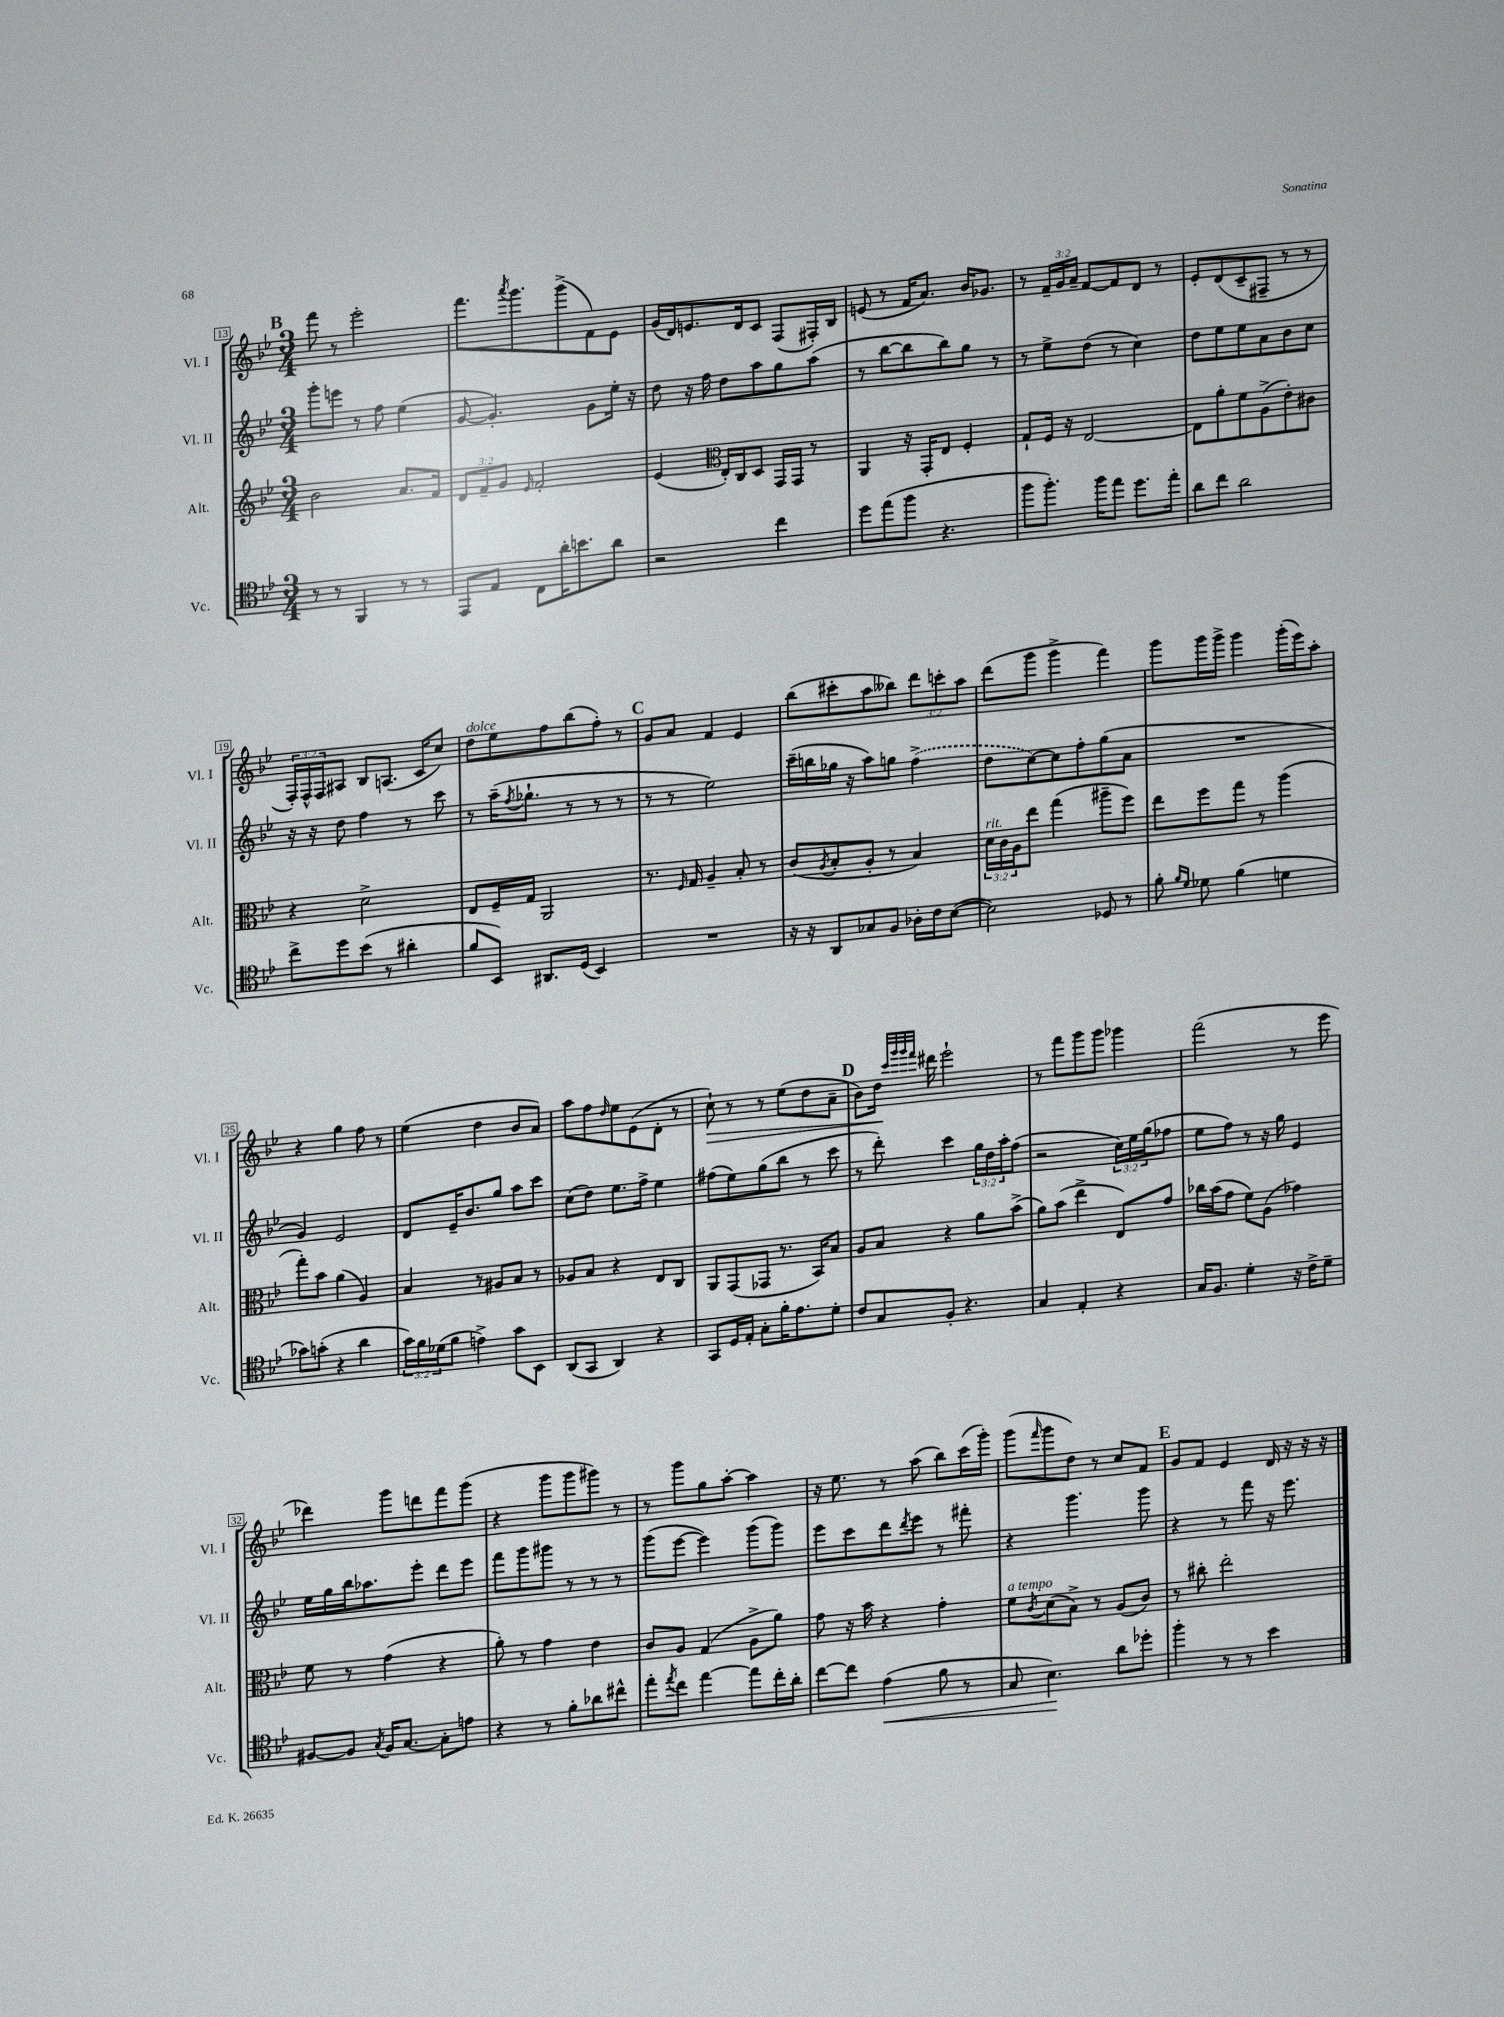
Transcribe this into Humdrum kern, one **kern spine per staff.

**kern	**kern	**kern	**kern
*staff4	*staff3	*staff2	*staff1
*clefC4	*clefG2	*clefG2	*clefG2
*k[b-e-]	*k[b-e-]	*k[b-e-]	*k[b-e-]
*M3/4	*M3/4	*M3/4	*M3/4
8r	2b-\	8ggg'\L	8fff\
8r	.	8eee\J	8r
4FF/	.	8r	2eee-'\
.	.	8ff\	.
8r	8.a/L	(4ee-\	.
8r	.	.	.
.	16f/Jk	.	.
=	=	=	=
8EE-/L	12d/L	[8g/	8.fff\L
.	12f~/	.	.
8E-/J	.	4.g'/])	.
.	12g/J	.	.
.	.	.	8qaaa/
.	.	.	8.ggg\
.	16qqe-/	.	.
8C\L	2f'/	.	.
16a'\K	.	.	(8ggg^\
8.b\	.	.	.
.	.	8g\L	8f\)
8a\J	.	16ee-'\Jk	8e-\J
.	.	16r	.
=	=	=	=
2r	(4e-/	8dd\	(16g/LL
.	.	.	16d/J)
.	.	16r	8.e/
.	.	16ff\	.
*	*clefC3	*	*
.	16E-'/LL)	8dd\L	.
.	16C/J	.	16d/k
.	8D/J	8aa\	8c/J
4cc\	16GG/LL	8gg\	(8F/L
.	16GG/JJ	.	.
.	8r	(8aa\J	16F#'/L)
.	.	.	16B-/JJ
=	=	=	=
8dd\L	4AA/	8r	(8e/
(8ee-\	.	[8bb-\L	8r
8ff\J	16r	8bb-\]	16f/LK
.	16GG'/LK	.	8.a/J)
4.r	8E-/J	8bb-\)	.
.	4F'/	8gg\J	16b-/LK
.	.	.	8.g-/J
.	.	8r	.
=	=	=	=
8ff\L	8G`/L	8r	8r
8.ff'\J)	16F/Jk	8ee-^\L	24f~/LL
.	.	.	24g/
.	16r	.	.
.	.	.	24a~/JJ
.	[2E-/	(8dd\J	[8f/L
16ff\LK	.	.	.
8ee-\J	.	8r	8f/]
8.dd\L	.	4cc\)	8d/J
.	.	.	8r
16ee-'\Jk	.	.	.
=	=	=	=
8a\L	8E-\]L	8dd\L	8e-'/L
8cc\J	8a'\	8ee-\	(8d/
2a\	8f\	8ee-\	8c~/
.	(8A^\	8a\	8F#~/J
.	8e-'\)	8b-\	8r
.	8c#\J	8cc\J	8r
=	=	=	=
8cc^\L	4r	16r	24F'/LL)
.	.	.	24F^^/
.	.	16r	.
.	.	.	24F/J
8dd\	.	8dd\	8A#/J
(8b-\J	2d^\	4ff\	8B-/L
8r	.	.	(8.A/J
4a#'\	.	8r	.
.	.	.	16c/LK
.	.	8ccc\	8cc/J)
=	=	=	=
8f/L	8E-/L	8r	8dd\L
8BB-/J)	16F~/L	(16aa~\LK	8ee-\
.	.	8qff/	.
.	16G/JJ	8.gg-`\J	.
8.AA#/L	2AA/	.	8ff\
.	.	8r	(8bb-\
(16D/Jk	.	.	.
4BB-/)	.	8r	8ff'\J)
.	.	8r	8r
=	=	=	=
2.r	8.r	8r	8g/L
.	.	8r	8a/J
.	16qqF/	.	.
.	16G/	.	.
.	4A~/	2ee-\)	4f/
.	8B-'/	.	4e-/
.	8r	.	.
=	=	=	=
16r	(8c/L	(16ccc~\LL	(8bb-\L
16r	.	16bb\	.
.	8qA/	.	.
8AA/L	8B-'/	16gg-\JJ	8ccc#'\
.	.	16r	.
8G-/	8A'/J	8aa\L)	8aa\
8F/J	8r	8gg\J	8bb--\J)
16A-'\LL	4B-/)	(4ff^\	12ddd\L
16c\J	.	.	.
.	.	.	12ccc'\
([8B-\J	.	.	.
.	.	.	12aa\J
=	=	=	=
2B-\])	24d\LL	8dd\L	(8ddd\L
.	24c\	.	.
.	24A\J	.	.
.	8ee-\J	[8cc\)	8ggg\J
.	(4gg\	8cc\]	4ggg^\
.	.	8ff'\	.
8D-/	8aa#~\L	(8gg\	4fff\)
8r	8ff\J)	8a\J	.
=	=	=	=
8f'\	8ee-\L	2.r	8ggg\L
16qqf/LL	.	.	.
16qqd/JJ	.	.	.
8d-\	8ff\	.	16ggg\L
.	.	.	16ggg^\JJ
(4f\	8gg\J	.	4ggg\
.	8r	.	.
4d\	(4aa\	.	(16ggg'\LL
.	.	.	16eee-\J)
.	.	.	8aa'\J
=	=	=	=
8g-\L)	8gg'\L)	4g/)	4r
(8g'\J	8b-\J	.	.
4r	(4a\	2e-/	4gg\
4a\	4A/)	.	8ff\
.	.	.	8r
=	=	=	=
24g\LL)	4B-/	8d/L	(4ee-\
24f\	.	.	.
(24d-\J	.	.	.
8f\J	.	16e-~/K	.
.	.	8.b-/	.
4e^\)	8r	.	4dd\
.	8A#/L	8gg/J	.
8g\L	8B-/J	8aa\L	8b-/L
8BB-\J	8r	8ccc\J	8a/J)
=	=	=	=
(8AA/L	8A-/L	(8cc\L	8aa\L
8GG/J	8B-/J	8dd\J)	8ff\
.	.	.	16qqdd/
4AA/)	4r	8.ee-\L	8ee-\
.	.	.	(8e-\
.	.	16ff^\Jk	.
4r	8E-/L	4ee-\	8d'\J
.	8C/J	.	8r
=	=	=	=
8GG/L	8AA/L	(8ff#\L	8cc`\)
16D/L	(8GG/	8ee-\)	8r
16E-'/JJ	.	.	.
8G'\L	8GG-/J	(8gg\	8r
16f'\K	8.r	8bb-\J	(8ee-\L
8.e-\	.	.	.
.	.	8r	8dd\
.	16BB-/LK)	.	.
8d'\J	8B-/J	8ccc\	8a~\J
=	=	=	=
8c/L	8A/L	8r	8b-\L)
8G/	8B-/J	8ddd'\)	16dd\Jk
.	.	.	32qqccc/LLL
.	.	.	32qqggg/
.	.	.	32qqggg/
.	.	.	32qqfff/JJJ
.	.	.	16ddd#\
8F'/J	4r	4ccc\	2eee-`\
4.r	.	.	.
.	8a\L	24gg\LL	.
.	.	24dd\	.
.	.	24aa'\J	.
.	(8b-^\J	(8ff\J	.
=	=	=	=
4G/	8a\L)	2r	8r
.	(8b-\J	.	8fff\L
4E-'/	4ee-^\	.	8ggg\
.	.	.	8ggg\J
4r	8E-/L)	24cc\LL)	4ggg-\
.	.	24ee-\	.
.	.	(24gg\J	.
.	8g/J	8ff-\J	.
=	=	=	=
16G/LK	16cc-\LL	8ee-\L	(2fff\
8.F/J	(16b-\J	.	.
.	8g\J	8ff\J)	.
4d'\	8f\L)	8r	.
.	(8A\J	16r	.
.	.	16gg\	.
16r	4g-\)	4e-/	8r
16c^\LK	.	.	.
8d~\J	.	.	8eee-\
=	=	=	=
[8F#/L	8f\	16ee-\LL	4ddd-\)
.	.	16gg\	.
8F#/]J	8r	16bb-\J	.
.	.	8.aa-\	.
8qG/	.	.	.
16F#/LK	(4g\	.	8ggg\L
[8.G/J	.	.	.
.	.	8eee-'\J	8ddd\
8G'\]L	4r	8ddd\L	8fff\
8e\J	.	8eee-\J	(8ggg\J
=	=	=	=
4r	8a'\)	8fff\L	4r
.	8r	8ggg\	.
8r	4g\	8ggg#\J	8ggg\L
8f'\L	.	8r	8ggg\
8a-\	4e-\	8r	8ggg#\J)
8cc#^^\J	.	8r	8r
=	=	=	=
8ee-'\L	8c/L	(8ggg\L	8r
8qee-/	.	.	.
8cc\J	8A/J	[8eee-\J	8ggg\L
[4ee-\	(4G/	4eee-\])	8gg\
.	.	.	[8aa'\J
8ee-\]L	8A^\L	(8ggg\L	4aa\]
16cc'\L	8a\J)	8ggg\J)	.
16a'\JJ	.	.	.
=	=	=	=
[8cc\L	8g\	8eee-\L	16r
.	.	.	8.ee-\
8cc\]J	16r	8ccc\	.
.	16b-\	.	.
(4e-\	4r	8ddd\	8r
.	.	8qddd/	.
.	.	8eee-\J	(8aa\
8f\	4g'\	8r	8bb-\L)
8r	.	8fff#'\	(16ccc\L
.	.	.	16ggg'\JJ)
=	=	=	=
8G/	8f\L	4r	(8ggg\L
.	8qc/	.	16qqfff/
4.B-\)	(8d\	.	8ggg\
.	8B-^\J)	4.ggg\	8dd\J)
.	8r	.	8r
8a\L	(8A/L	.	8cc/L
8dd-'\J	8c/J)	8ggg\	8f/J
=	=	=	=
4ff'\	8r	4r	8g/L
.	8cc#'\	.	8f/J
8r	2ee-'\	8r	4e-/
8r	.	8fff\	.
4b-\	.	16r	16d/
.	.	8.eee-\	16r
.	.	.	16r
.	.	.	16r
==	==	==	==
*-	*-	*-	*-
